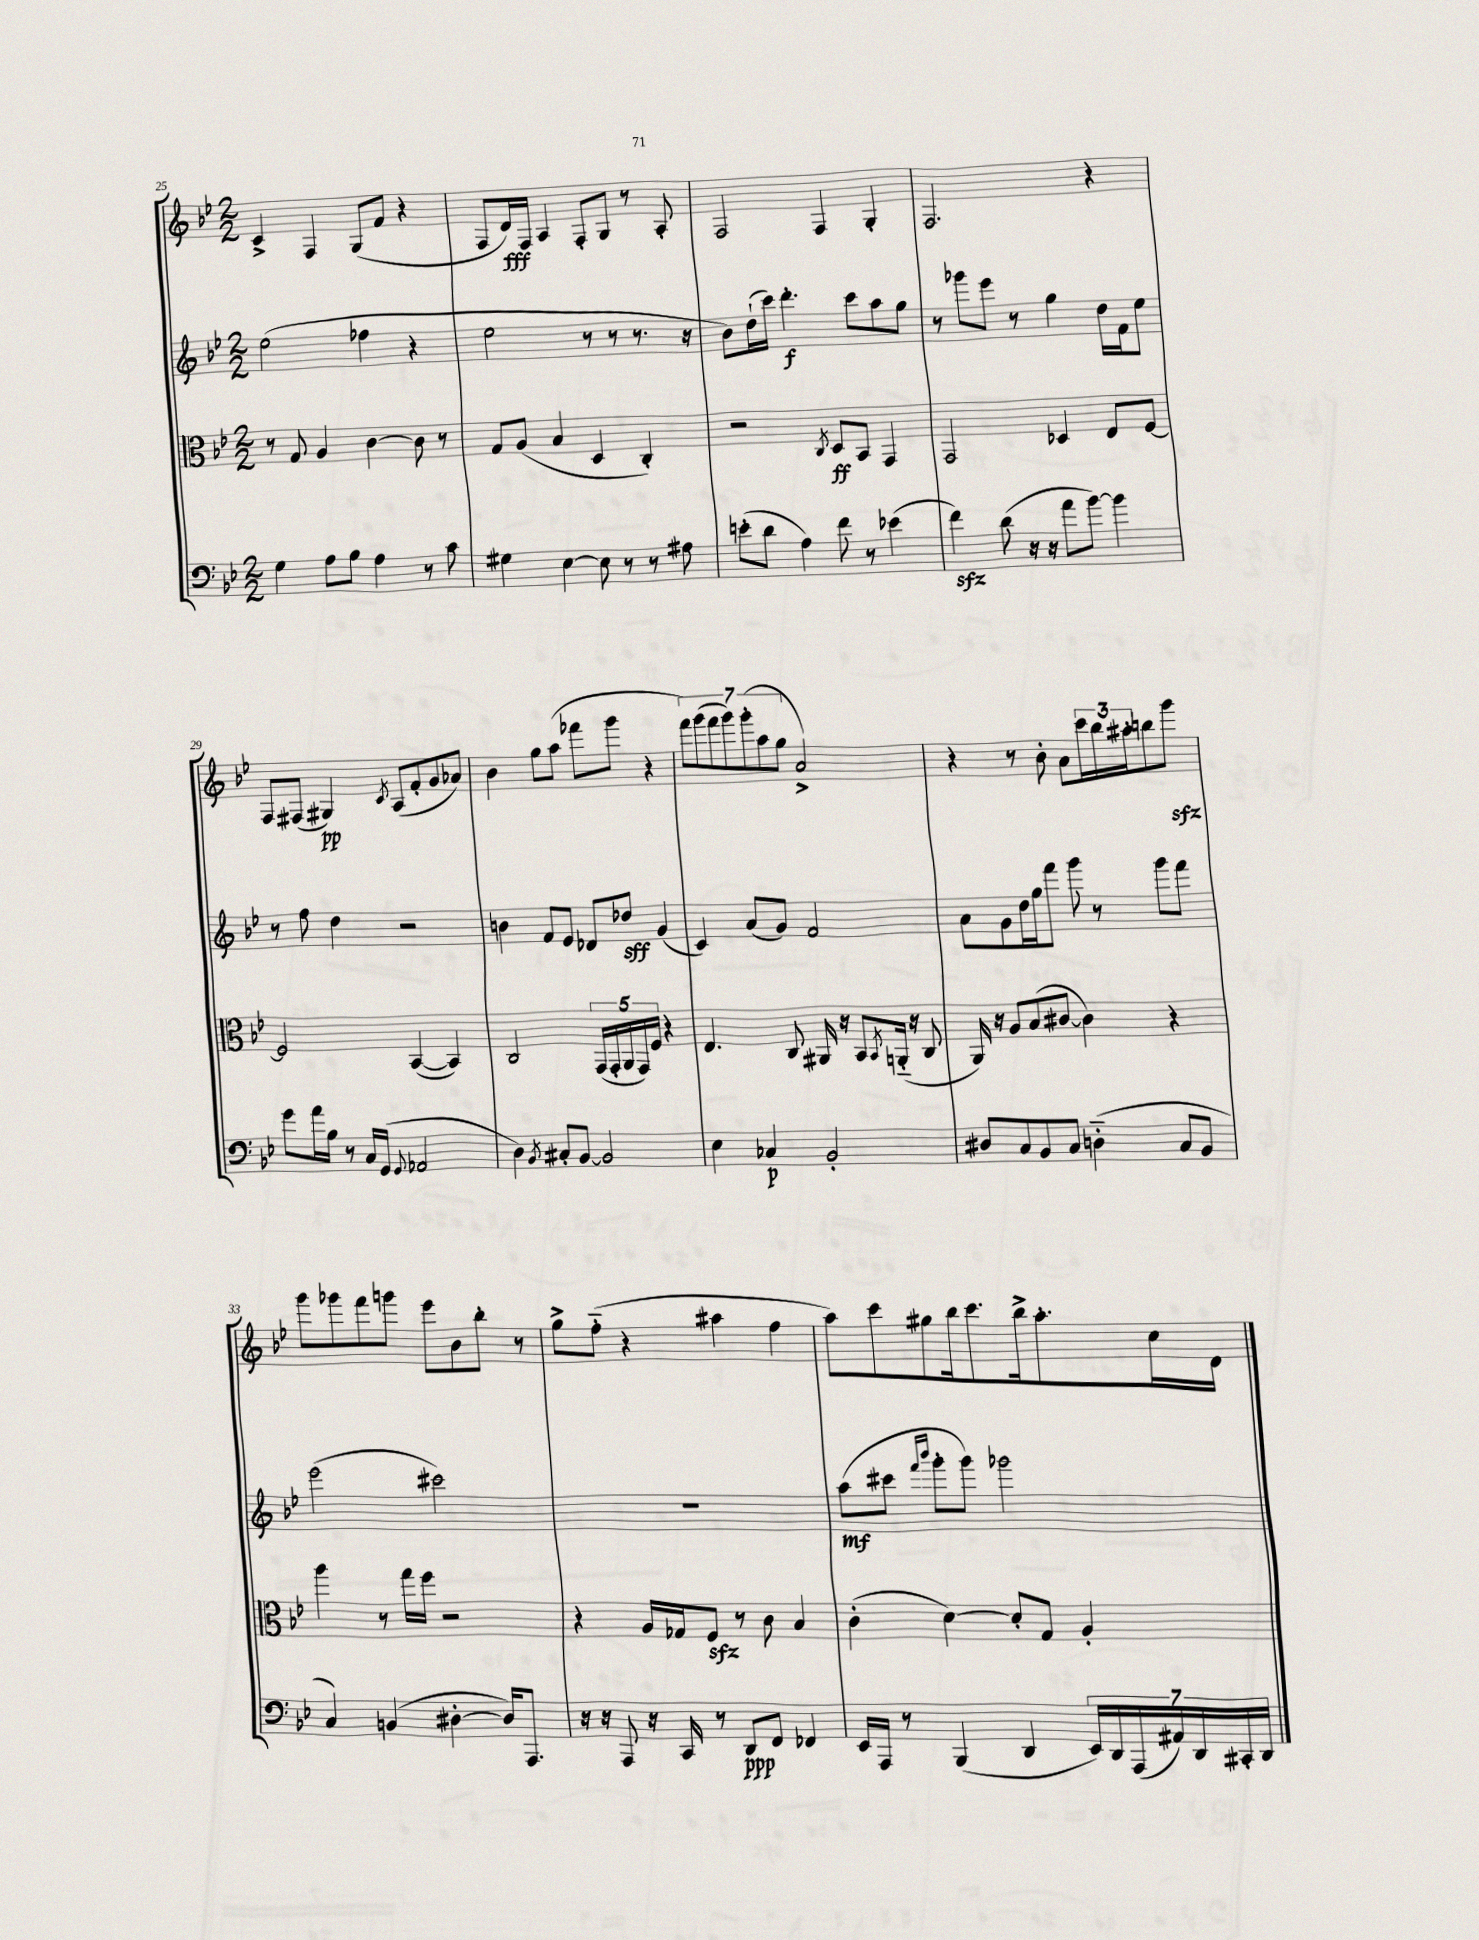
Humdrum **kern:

**kern	**kern	**kern	**kern
*staff4	*staff3	*staff2	*staff1
*clefF4	*clefC3	*clefG2	*clefG2
*k[b-e-]	*k[b-e-]	*k[b-e-]	*k[b-e-]
*M2/2	*M2/2	*M2/2	*M2/2
4G\	8r	(2ee-\	4c^/
.	8G/	.	.
8A\L	4A/	.	4F/
8B-\J	.	.	.
4A\	[4c\	4ff-\	(8G/L
.	.	.	8f/J
8r	8c\]	4r	4r
8c\	8r	.	.
=	=	=	=
4G#\	8G/L	2ee-\	8F/L
.	(8A/J	.	16d/L)
.	.	.	16F/JJ
[4E-\	4B-/	.	4A/
8E-\]	4D/	8r	8F'/L
8r	.	8r	8G/J
8r	4C'/)	8.r	8r
8A#\	.	.	8A'/
.	.	16r	.
=	=	=	=
(8e'\L	2r	8b-\L)	2F/
8d\J	.	(16dd`\L	.
.	.	16ccc\JJ)	.
4A\)	.	4.ddd'\	.
.	8qC/	.	.
8f\	8D/L	.	4F/
8r	8BB-/J	8ccc\L	.
(4e-\	4GG/	8aa\	4G'/
.	.	8gg\J	.
=	=	=	=
4f\)	2GG/	8r	2.F/
.	.	8ggg-\L	.
(8d\	.	8eee-\J	.
16r	.	8r	.
16r	.	.	.
8a\L	4D-/	4gg\	.
[8b-\J)	.	.	.
4b-\]	8E-/L	16dd\LL	4r
.	.	16f\J	.
.	[8F/J	8ee-\J	.
=	=	=	=
8g\L	2F/]	8r	8F/L
16a\L	.	8ff\	(8F#/J
16B-\JJ	.	.	.
8r	.	4dd\	4G#/)
16C/LL	.	.	.
(16GG/JJ	.	.	.
8qqGG/	.	.	8qc/
2AA-/	([4BB-/	2r	(8A/L
.	.	.	8f'/
.	4BB-/])	.	8g/
.	.	.	8a-/J)
=	=	=	=
4D\)	2C/	4b\	4b-\
8qBB-/	.	.	.
8C#'/L	.	8f/L	8gg\L
[8BB-/J	.	8e-/J	(8aa\J
2BB-/]	(20GG/LL	8d-/L	8fff-\L
.	20GG'/	.	.
.	20AA/	.	.
.	.	8dd-/J	8ggg\J
.	20GG/)	.	.
.	20F/JJ	.	.
.	4r	(4g/	4r
=	=	=	=
4E-\	4.E-/	4c/)	14fff\L)
.	.	.	(14ggg\
.	.	.	14fff\
.	.	.	14ggg\)
4C-/	.	(8a/L	.
.	.	.	(14ggg'\
.	.	.	14aa\
.	8C/	8g/J)	.
.	.	.	14gg\J
2BB-'/	16AA#/	2f/	2a^/)
.	16r	.	.
.	8BB-/L	.	.
.	8qBB-/	.	.
.	(16AA'~/Jk	.	.
.	16r	.	.
.	8C/	.	.
=	=	=	=
8D#/L	16AA/)	8a\L	4r
.	16r	.	.
8C/	8A/L	8g\	.
8BB-/	(8B-/	16dd\L	8r
.	.	16gg\J	.
8C/J	[8c#/J	8fff\J	8b-'\
(4D'~\	4c#\])	8ggg\	8a\L
.	.	8r	24ccc\L
.	.	.	24bb-\
.	.	.	24aa#'\J
8C/L	4r	8ggg\L	8bb\
8BB-/J	.	8fff\J	8ggg\J
=	=	=	=
4C/)	4aa\	(2eee-\	8ggg\L
.	.	.	8ggg-\
(4BB/	8r	.	8fff\
.	16gg\LL	.	8ggg\J
.	16ff\JJ	.	.
[4D#'\	2r	2ccc#\)	8eee-\L
.	.	.	8b-\
16D#/]LK)	.	.	8bb-'\J
8.AAA/J	.	.	.
.	.	.	8r
=	=	=	=
16r	4r	1r	8gg^\L
16r	.	.	.
8AAA/	.	.	(8ff'~\J
16r	16A/LL	.	4r
16CC/	16G-/J	.	.
8r	8F/J	.	.
8DD/L	8r	.	4aa#\
8FF/J	8c\	.	.
4FF-/	4B-/	.	4ff\
=	=	=	=
16EE-/LL	(4c'\	(8aa\L	8aa\L)
16AAA/JJ	.	.	.
8r	.	8ccc#\J	8ccc\
.	.	16qqfff/LL	.
.	.	16qqbbb-/JJ	.
(4BBB-/	[4d\)	8ggg'\L	8gg#\
.	.	8ggg\J)	16bb-\k
.	.	.	8.ccc\
4DD/	8d'/]L	2ggg-\	.
.	8G/J	.	16bb-^\k
.	.	.	8.aa'\
28EE-/LL)	4A'/	.	.
28DD/	.	.	.
(28AAA/	.	.	.
28AA#/)	.	.	.
.	.	.	16cc\L
28DD/	.	.	.
28CC#'/	.	.	.
.	.	.	16d\JJ
28DD/JJ	.	.	.
==	==	==	==
*-	*-	*-	*-
